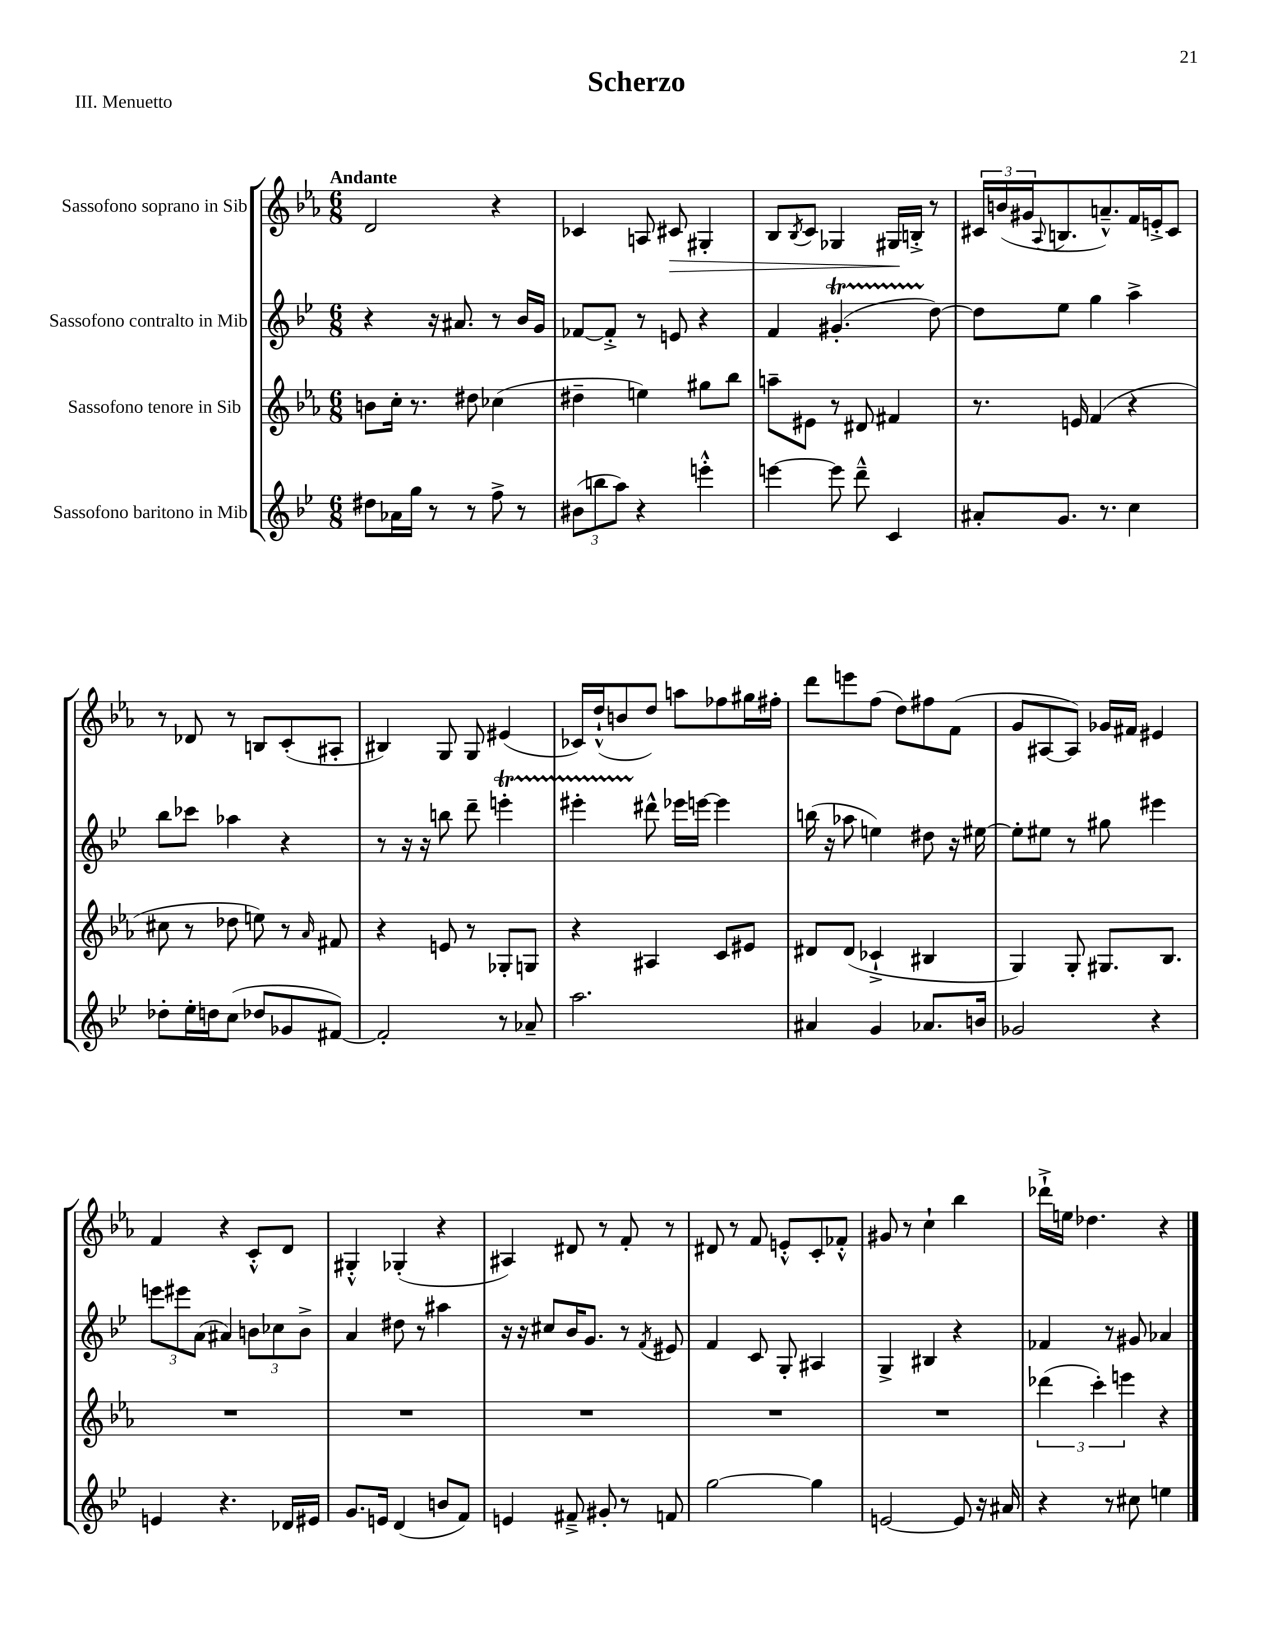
\header { title = "Scherzo" piece = "III. Menuetto" }
<<
\new StaffGroup <<
\new Staff = "s0" \with { instrumentName = "Sassofono soprano in Sib" } {
    \clef treble \key ees \major \numericTimeSignature \time 6/8 \tempo "Andante"
    d'2 r4 |
    ces'4 a8 cis'8\> gis4-. |
    bes8 \acciaccatura { bes8 } c'8 ges4 gis16\! b16-.-> r8 |
    \tuplet 3/2 { cis'16 b'16( gis'16 } \appoggiatura { aes8 } b8. a'8.---^) f'16 e'16-.-> cis'8 |
    r8 des'8 r8 b8 c'8-.( ais8-. |
    bis4) g8 g8 eis'4( |
    ces'16) d''16-!-^( b'8 d''8) a''8 fes''8 gis''16 fis''16-. |
    d'''8 e'''8 f''8( d''8) fis''8 f'8( |
    g'8 ais8~ ais8) ges'16 fis'16 eis'4 |
    f'4 r4 c'8-.-^ d'8 |
    gis4-.-^ ges4-.( r4 |
    ais4) dis'8 r8 f'8-. r8 |
    dis'8 r8 f'8 e'8-.-^ c'8-. fes'8-.-^ |
    gis'8 r8 c''4-! bes''4 |
    des'''16-!-> e''16 des''4. r4 \bar "|." |
}
\new Staff = "s1" \with { instrumentName = "Sassofono contralto in Mib" } {
    \clef treble \key bes \major \numericTimeSignature \time 6/8
    r4 r16 ais'8. r8 bes'16 g'16 |
    fes'8~ fes'8-.-> r8 e'8 r4 |
    f'4 gis'4.-.\startTrillSpan( d''8~\stopTrillSpan) |
    d''8 ees''8 g''4 a''4-> |
    bes''8 ces'''8 aes''4 r4 |
    r8 r16 r16 b''8 d'''8-- e'''4-.\startTrillSpan |
    eis'''4-. dis'''8-^\stopTrillSpan ees'''16 e'''16~ e'''4 |
    b''16( r16 aes''8 e''4) dis''8 r16 eis''16~ |
    eis''8-. eis''8 r8 gis''8 eis'''4 |
    \tuplet 3/2 { e'''8 eis'''8 a'8( } ais'4) \tuplet 3/2 { b'8 ces''8 b'8-> } |
    a'4 dis''8 r8 ais''4 |
    r16 r16 cis''8 bes'16 g'8. r8 \acciaccatura { f'8 } eis'8 |
    f'4 c'8 g8-. ais4 |
    g4-> bis4 r4 |
    fes'4 r8 gis'8 aes'4 \bar "|." |
}
\new Staff = "s2" \with { instrumentName = "Sassofono tenore in Sib" } {
    \clef treble \key ees \major \numericTimeSignature \time 6/8
    b'8 c''16-. r8. dis''8 ces''4( |
    dis''4-- e''4) gis''8 bes''8 |
    a''8-- eis'8 r8 dis'8 fis'4 |
    r8. e'16 f'4( r4 |
    cis''8 r8 des''8 e''8) r8 \grace { aes'16 } fis'8 |
    r4 e'8 r8 ges8-. g8 |
    r4 ais4 c'8 eis'8 |
    dis'8 dis'8( ces'4-!-> bis4 |
    g4) g8-. gis8. bes8. |
    R2. |
    R2. |
    R2. |
    R2. |
    R2. |
    \tuplet 3/2 { des'''4( c'''4-.) e'''4 } r4 \bar "|." |
}
\new Staff = "s3" \with { instrumentName = "Sassofono baritono in Mib" } {
    \clef treble \key bes \major \numericTimeSignature \time 6/8
    dis''8 aes'16 g''16 r8 r8 f''8-> r8 |
    \tuplet 3/2 { bis'8( b''8 a''8) } r4 e'''4-.-^ |
    e'''4~ e'''8 d'''8---^ c'4 |
    ais'8-. g'8. r8. c''4 |
    des''8-. ees''16-. d''16 c''8( des''8 ges'8 fis'8~) |
    fis'2-. r8 aes'8-- |
    a''2. |
    ais'4 g'4 aes'8. b'16 |
    ges'2 r4 |
    e'4 r4. des'16 eis'16 |
    g'8. e'16 d'4( b'8 f'8) |
    e'4 fis'8---> gis'8-. r8 f'8 |
    g''2~ g''4 |
    e'2~ e'8 r16 ais'16 |
    r4 r8 cis''8 e''4 \bar "|." |
}
>>
>>
\layout { \context { \Score \remove "Bar_number_engraver" } }
